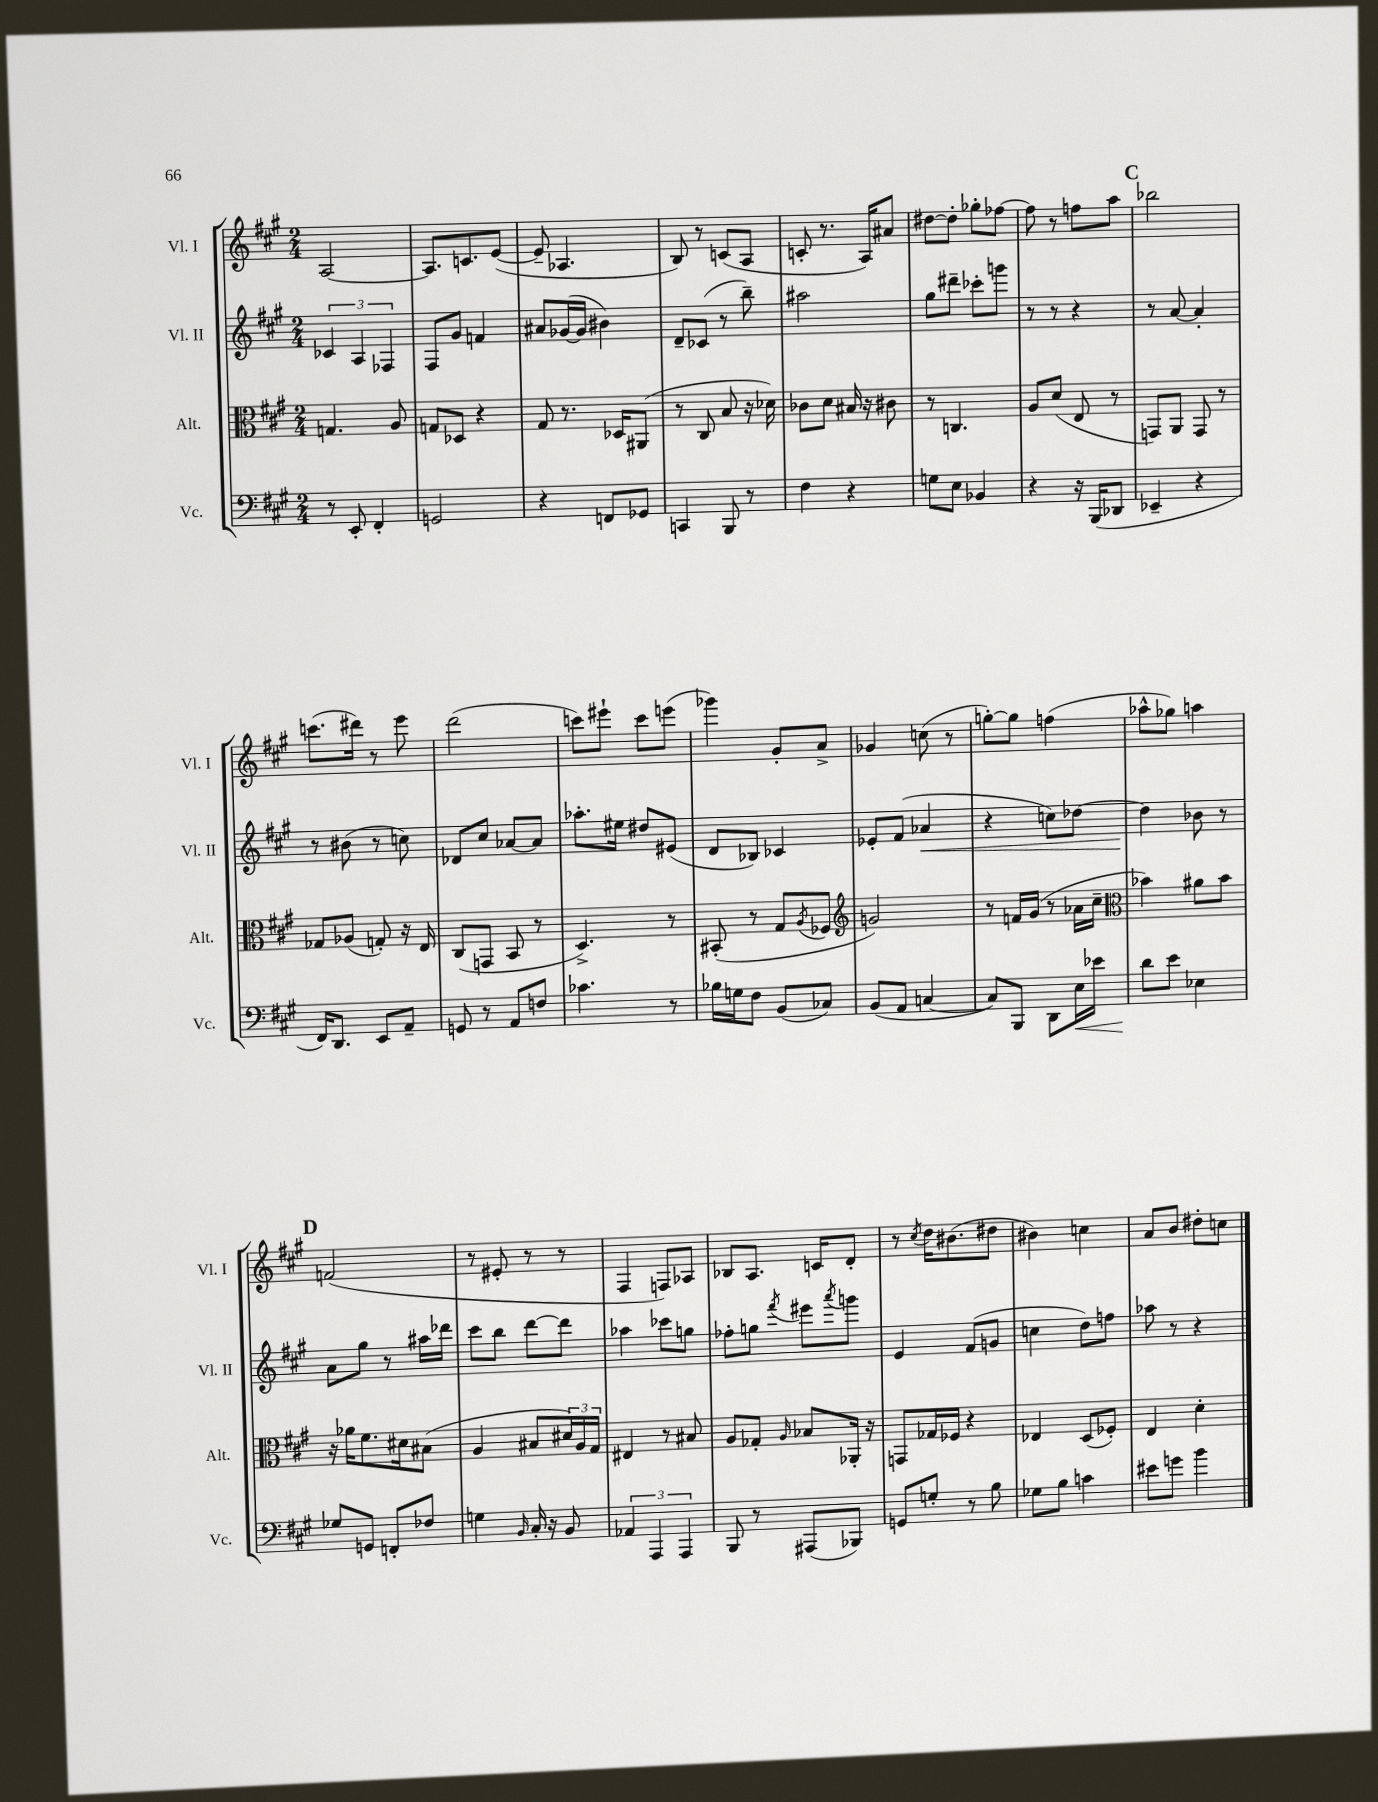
<<
\new StaffGroup <<
\new Staff = "s0" \with { instrumentName = "Vl. I" shortInstrumentName = "Vl. I" } {
    \clef treble \key a \major \numericTimeSignature \time 2/4
    a2~ |
    a8. c'8. e'8~( |
    e'8-- aes4. |
    b8) r8 c'8( a8 |
    c'8-. r8. a16) ais'8 |
    dis''8~ dis''8-. ges''8-. fes''8~ |
    fes''8 r8 f''8 a''8 |
    \mark \markup { \bold "C" } bes''2 |
    c'''8.( dis'''16) r8 e'''8 |
    d'''2( |
    c'''8) eis'''8-! c'''8 e'''8( |
    ges'''4) gis'8-. a'8-> |
    ges'4 c''8( r8 |
    g''8~-.) g''8 f''4( |
    aes''8-^ ges''8) a''4 |
    \mark \markup { \bold "D" } f'2( |
    r8 eis'8-. r8 r8 |
    fis4 f8) aes8 |
    bes8 a8. c'16 d'8-. |
    r8 \acciaccatura { cis''8 } d''16 bis'8.( dis''8 |
    bis'4) c''4 |
    a'8 b'8 dis''8-. c''8 \bar "|." |
}
\new Staff = "s1" \with { instrumentName = "Vl. II" shortInstrumentName = "Vl. II" } {
    \clef treble \key a \major \numericTimeSignature \time 2/4
    \tuplet 3/2 { ces'4 a4 fes4 } |
    fis8 gis'8 f'4 |
    ais'8 ges'16~( ges'16 bis'4) |
    d'8-- ces'8( r8 b''8--) |
    ais''2 |
    gis''8 dis'''8-- ces'''8-. g'''8 |
    r8 r8 r4 |
    \mark \markup { \bold "C" } r8 a'8~ a'4-. |
    r8 bis'8( r8 c''8) |
    des'8 cis''8 aes'8~ aes'8 |
    aes''8.-. eis''16 dis''8 eis'8( |
    d'8 bes8) ces'4 |
    ees'8-. fis'8( aes'4\< |
    r4 c''8) des''8~ |
    des''4\! bes'8 r8 |
    \mark \markup { \bold "D" } a'8 gis''8 r8 ais''16 des'''16 |
    cis'''8 b''8 d'''8~ d'''8 |
    aes''4 ces'''8 g''8 |
    fes''8-. g''8 \acciaccatura { fis'''8 } eis'''8 \acciaccatura { a'''8 } g'''8 |
    e'4 fis'8( g'8 |
    c''4 d''8) f''8 |
    aes''8 r8 r4 \bar "|." |
}
\new Staff = "s2" \with { instrumentName = "Alt." shortInstrumentName = "Alt." } {
    \clef alto \key a \major \numericTimeSignature \time 2/4
    g4. a8 |
    g8 des8 r4 |
    gis8 r8. des16 ais,8( |
    r8 cis8 b8 r16 des'16) |
    ces'8 d'8 bis16 r16 cis'8 |
    r8 c4. |
    a8 d'8( e8 r8 |
    \mark \markup { \bold "C" } g,8) a,8 g,8 r8 |
    ges8 aes8( g8-.) r16 e16 |
    cis8( g,8 b,8 r8 |
    d4.->) r8 |
    bis,8-.( r8 gis8 \acciaccatura { a8 } fes8 |
    \clef treble g'2) |
    r8 f'16 gis'16( r8 aes'16 cis''16-- |
    \clef alto bes'4) ais'8 bes'8 |
    \mark \markup { \bold "D" } r16 aes'16 fis'8. dis'16 bis8( |
    a4 bis8 \tuplet 3/2 { dis'16) a16 gis16 } |
    eis4 r8 bis8 |
    a8 ges8-. \grace { a16 } bes8 aes,16-. r16 |
    g,8 ges16 fes16 r4 |
    ees4 d8( fes8-.) |
    e4 d'4-. \bar "|." |
}
\new Staff = "s3" \with { instrumentName = "Vc." shortInstrumentName = "Vc." } {
    \clef bass \key a \major \numericTimeSignature \time 2/4
    r8 e,8-. fis,4-. |
    g,2 |
    r4 f,8 ges,8 |
    c,4 b,,8 r8 |
    fis4 r4 |
    g8 e8 bes,4 |
    r4 r16 b,,16( des,8 |
    \mark \markup { \bold "C" } ees,4-- r4 |
    fis,16) d,8. e,8 a,8-- |
    g,8 r8 a,8 f8 |
    ces'4. r8 |
    bes16 g16 fis8 b,8( ces8) |
    b,8( a,8 c4~ |
    c8) b,,8 d,8 e16\< ees'16 |
    d'8\! e'8 ees4 |
    \mark \markup { \bold "D" } ges8 g,8 f,8-. fes8 |
    g4 \grace { b,16 } cis16-. r16 b,8 |
    \tuplet 3/2 { aes,4 a,,4 a,,4 } |
    b,,8 r8 ais,,8( bes,,8) |
    g,8 g8-. r8 b8 |
    ges8 b8 c'4 |
    eis'8 g'8 b'4 \bar "|." |
}
>>
>>
\layout { \context { \Score \remove "Bar_number_engraver" } }
